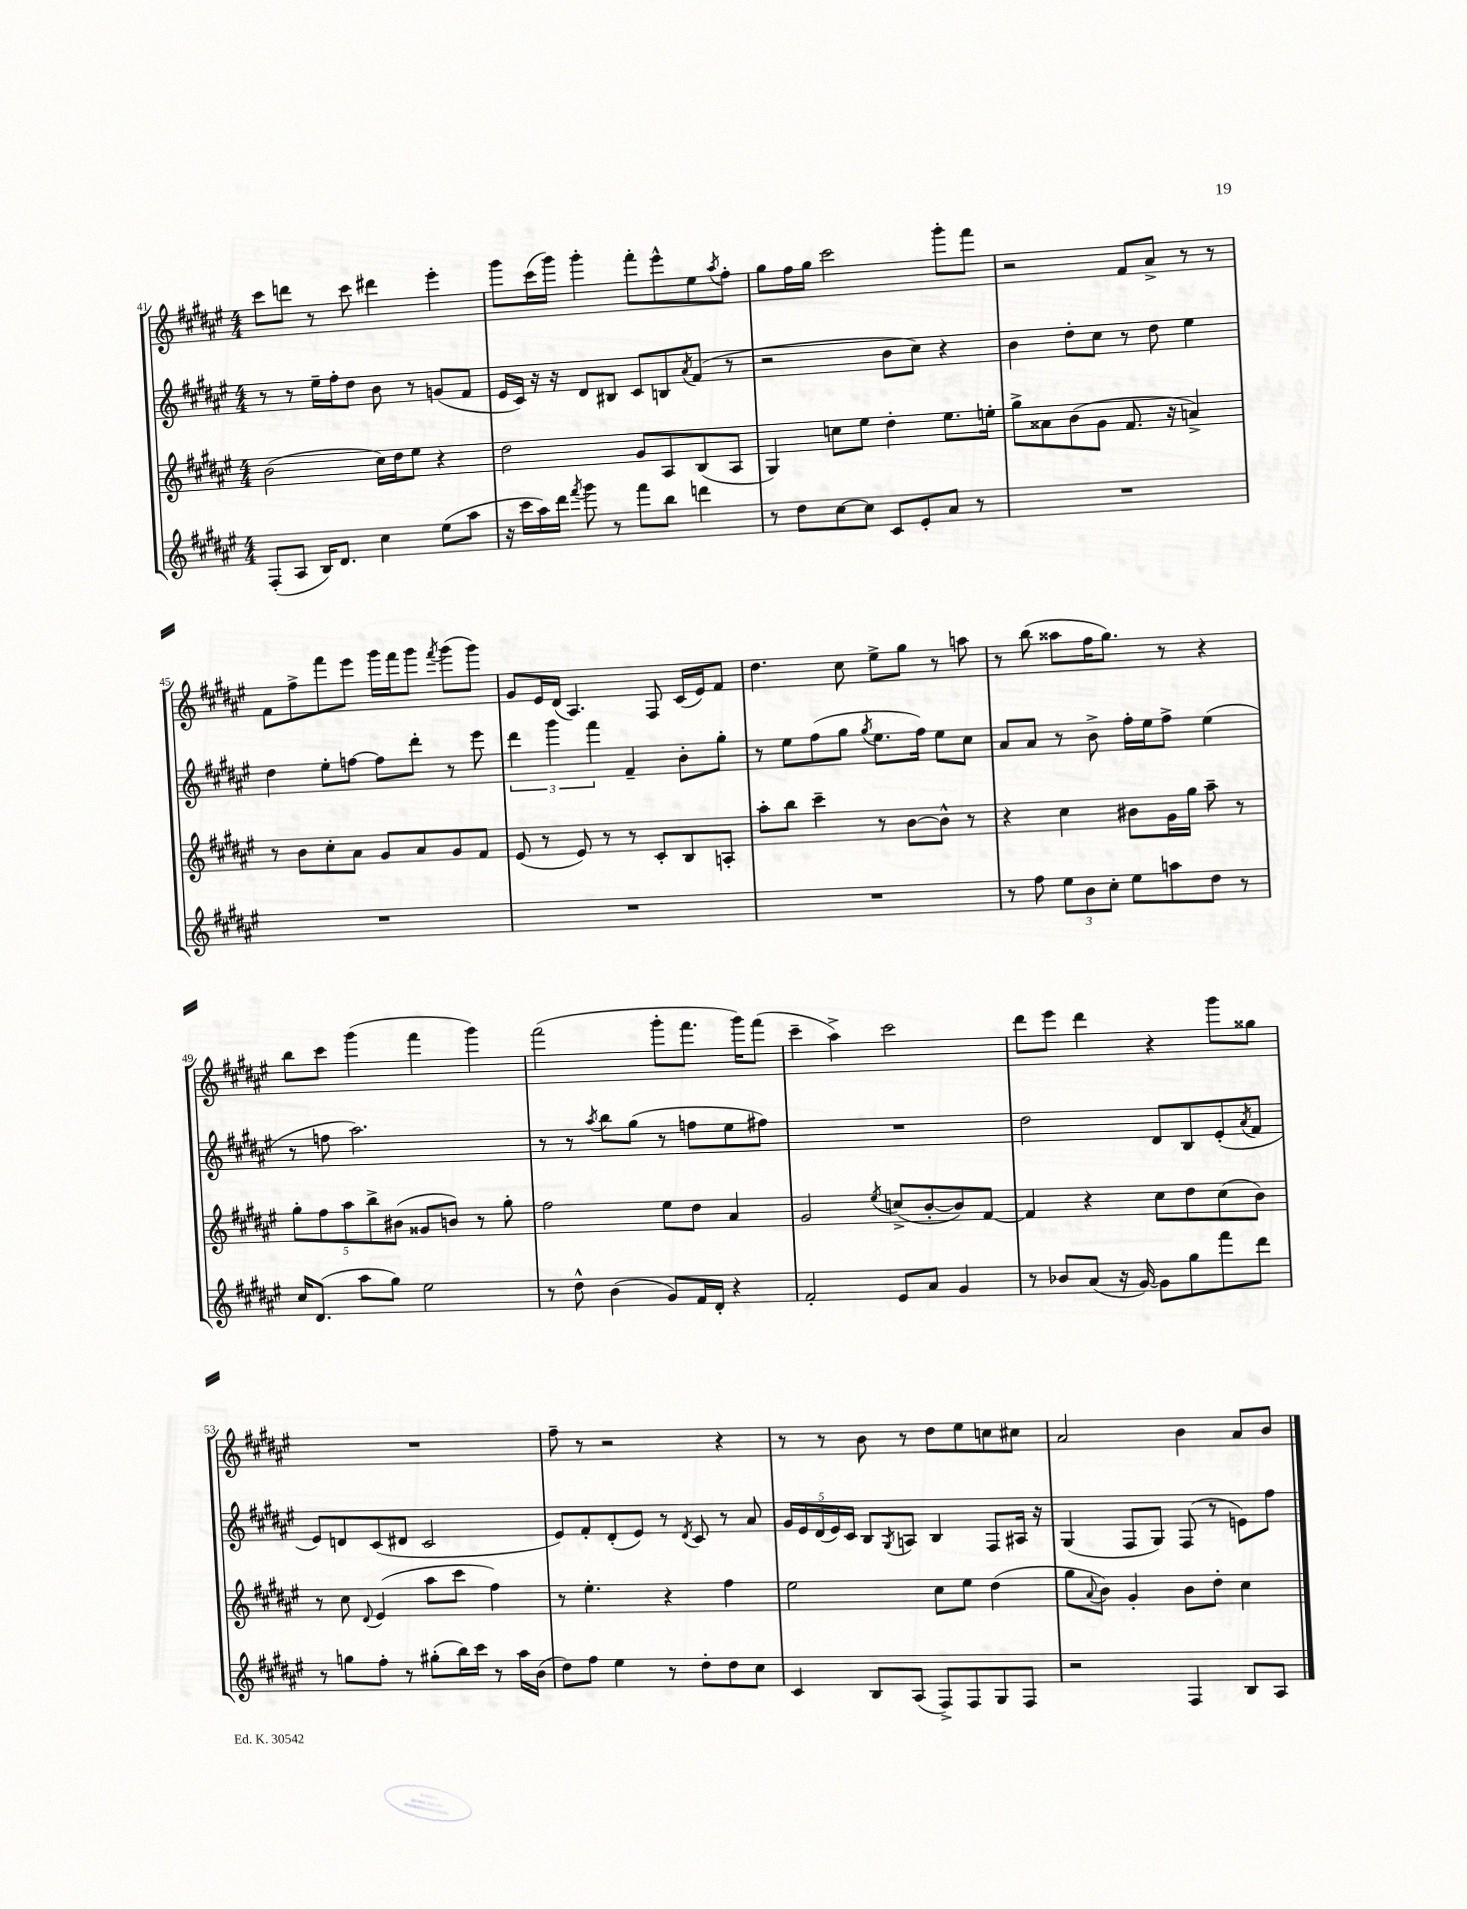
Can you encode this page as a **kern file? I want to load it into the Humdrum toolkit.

**kern	**kern	**kern	**kern
*staff4	*staff3	*staff2	*staff1
*clefG2	*clefG2	*clefG2	*clefG2
*k[f#c#g#d#a#e#]	*k[f#c#g#d#a#e#]	*k[f#c#g#d#a#e#]	*k[f#c#g#d#a#e#]
*M4/4	*M4/4	*M4/4	*M4/4
(8F#'/L	(2b\	8r	8ccc#\L
8A#/J	.	8r	8ddd\J
16B/LK)	.	16ee#~\LL	8r
8.d#/J	.	16ff#'\J	.
.	.	8dd#\J	8ccc#\
4cc#\	16cc#\LL)	8b\	4ddd#\
.	16dd#\J	.	.
.	8ee#\J	8r	.
(8ee#\L	4r	(8g/L	4eee#'\
8aa#\J	.	8f#/J	.
=	=	=	=
16r	2dd#\	16e#/LL	8ggg#\L
16ccc#\LL	.	16c#/JJ)	.
16aa#\)	.	16r	(16ccc#\L
16ddd#\JJ	.	16r	16ggg#\JJ)
8qfff#/	.	.	.
8ggg#\	.	8d#/L	4ggg#'\
8r	.	8B#/J	.
8fff#\L	8g#/L	8c#/L	8fff#'\L
8bb\J	8A#/	8B/	8eee#^^\
.	.	8qa#/	.
4ddd\	(8B/	(8f#/J	8ee#\
.	.	.	8qaa#/
.	8A#/J	8r	8ff#'\J
=	=	=	=
8r	4G#/)	2r	8gg#\L
8dd#\L	.	.	16ff#\L
.	.	.	16gg#\JJ
[8cc#\	8cc\L	.	2ccc#\
8cc#\]J	8ee#\J	.	.
8c#/L	4dd#'\	8b\L	.
8e#'/	.	8cc#\J)	.
8a#/J	8.ee#\L	4r	8ggg#'\L
8r	.	.	8fff#\J
.	16ee'\Jk	.	.
=	=	=	=
1r	8gg#^\L	4b\	2r
.	8a##\	.	.
.	(8b\	8dd#'\L	.
.	8g#\J	8cc#\J	.
.	8.f#/	8r	8f#/L
.	.	8dd#\	8a#^/J
.	16r	.	.
.	4a^/)	4ee#\	8r
.	.	.	8r
=	=	=	=
1r	8r	4dd#\	8f#\L
.	8b\L	.	8ff#^\
.	8cc#'\	8ee#'\L	8fff#\
.	8a#\J	[8ff\J	8eee#\J
.	8g#/L	8ff\]L	16ggg#\LL
.	.	.	16fff#\J
.	8a#/	8ddd#'\J	8ggg#\J
.	.	.	8qfff#/
.	8g#/	8r	(8ggg#\L
.	8f#/J	8eee#\	8ggg#\J)
=	=	=	=
1r	(8e#/	6ddd#\	8g#/L
.	8r	.	16e#/L
.	.	6ggg#\	.
.	.	.	(16d#/JJ
.	8e#/)	.	4.A#/)
.	.	6fff#\	.
.	8r	.	.
.	8r	4f#~/	.
.	8c#'/L	.	8F#/
.	8B/	8b'\L	(16c#/LL
.	.	.	16e#/J)
.	8A'/J	8gg#'\J	8f#/J
=	=	=	=
1r	8aa#'\L	8r	4.dd#\
.	8bb\J	8ee#\L	.
.	4ccc#~\	(8ff#\	.
.	.	8gg#\J	8cc#\
.	.	8qgg#/	.
.	8r	8.ee#\L	8ee#^\L
.	[8b\L	.	8gg#\J
.	.	16ff#\Jk)	.
.	8b^^\]J	8ee#\L	8r
.	8r	8cc#\J	8aa\
=	=	=	=
8r	4r	8a#/L	8r
8ff#\	.	8a#/J	(8bb\
12ee#\L	4cc#\	8r	8aa##\L
12b\	.	.	.
.	.	8b^\	16ff#\K
12cc#'\J	.	.	.
.	.	.	8.gg#\J)
8ee#\L	8b#\L	16ff#'\LL	.
.	.	16ee#\J	.
8aa\	16g#\L	8ff#^\J	8r
.	16gg#\JJ	.	.
8dd#\J	8aa#~\	(4ee#\	4r
8r	8r	.	.
=	=	=	=
16cc#/LK	10gg#'\L	8r	8bb\L
(8.d#/J	.	.	.
.	10ff#\	.	.
.	.	8ff\	8ccc#\J
.	10aa#\	.	.
8aa#\L	.	2.aa#\)	(4ggg#\
.	10bb^\	.	.
8gg#\J)	.	.	.
.	(10b#\J	.	.
2ee#\	8g##/L	.	4fff#\
.	8b/J)	.	.
.	8r	.	4ggg#\)
.	8gg#'\	.	.
=	=	=	=
8r	2ff#\	8r	(2fff#\
8dd#^^\	.	8r	.
.	.	8qaa#/	.
(4b\	.	8bb\L	.
.	.	(8gg#\J	.
8g#/L)	8ee#\L	8r	8ggg#'\L
16f#/L	8dd#\J	8ff\L	8.fff#\J
16d#'/JJ	.	.	.
4r	4a#/	8ee#\	.
.	.	.	16ggg#\LK)
.	.	8ff#\J)	(8fff#\J
=	=	=	=
2f#'/	2g#/	1r	4ccc#~\
.	.	.	4aa#^\)
.	8qee#/	.	.
8e#/L	(8cc^/L	.	2ccc#\
8a#/J	[8b'/	.	.
4g#/	8b/])	.	.
.	[8f#/J	.	.
=	=	=	=
8r	4f#/]	2dd#\	8ddd#\L
8b-/L	.	.	8eee#\J
(8a#/J	4r	.	4ddd#\
16r	.	.	.
[16g#/)	.	.	.
8g#\]L	8cc#\L	8d#/L	4r
8gg#\	8dd#\	8B/	.
8fff#\	(8cc#\	(8e#'/	8ggg#\L
.	.	8qa#/	.
8ddd#\J	8b\J)	8f#/J	8gg##\J
=	=	=	=
8r	8r	8e#/L)	1r
8gg\L	8cc#\	8d/	.
.	8qqd#/	.	.
8ff#'\J	(4e#/	(8c#/	.
8r	.	8d#/J	.
(8gg#'\L	8aa#\L	2c#/	.
16bb\L)	8ccc#\J	.	.
16ccc#\JJ	.	.	.
8r	4ff#\)	.	.
16aa#\LL	.	.	.
(16b\JJ	.	.	.
=	=	=	=
8dd#\L)	8r	8e#/L)	8ff#~\
8ff#\J	4.ee#'\	8f#'/	8r
4ee#\	.	(8d#'/	2r
.	.	8e#/J)	.
8r	4r	8r	.
.	.	8qd#/	.
8dd#'\L	.	8c#/	.
8dd#\	4ff#\	8r	4r
8cc#\J	.	8a#/	.
=	=	=	=
4c#/	2ee#\	20g#/LL	8r
.	.	20e#/	.
.	.	(20d#/	.
.	.	.	8r
.	.	20e#/)	.
.	.	20c#/JJ	.
8B/L	.	8B/L	8b\
.	.	8qG#/	.
(8A#/J	.	8A/J	8r
8F#^/L)	8cc#\L	4B/	8dd#\L
8F#/	8ee#\J	.	8ee#\
8G#/	(4dd#\	8F#/L	8cc\
8F#/J	.	16A#/Jk	8cc#\J
.	.	16r	.
=	=	=	=
2r	8gg#\L	(4G#/	2a#/
.	8qqa#/	.	.
.	8b\J)	.	.
.	4g#'/	8F#/L	.
.	.	8G#/J)	.
4F#/	8b\L	(8F#/	4b\
.	8dd#'\J	8r	.
8B/L	4cc#\	8e\L)	8a#/L
8A#/J	.	8ff#\J	8b/J
==	==	==	==
*-	*-	*-	*-
